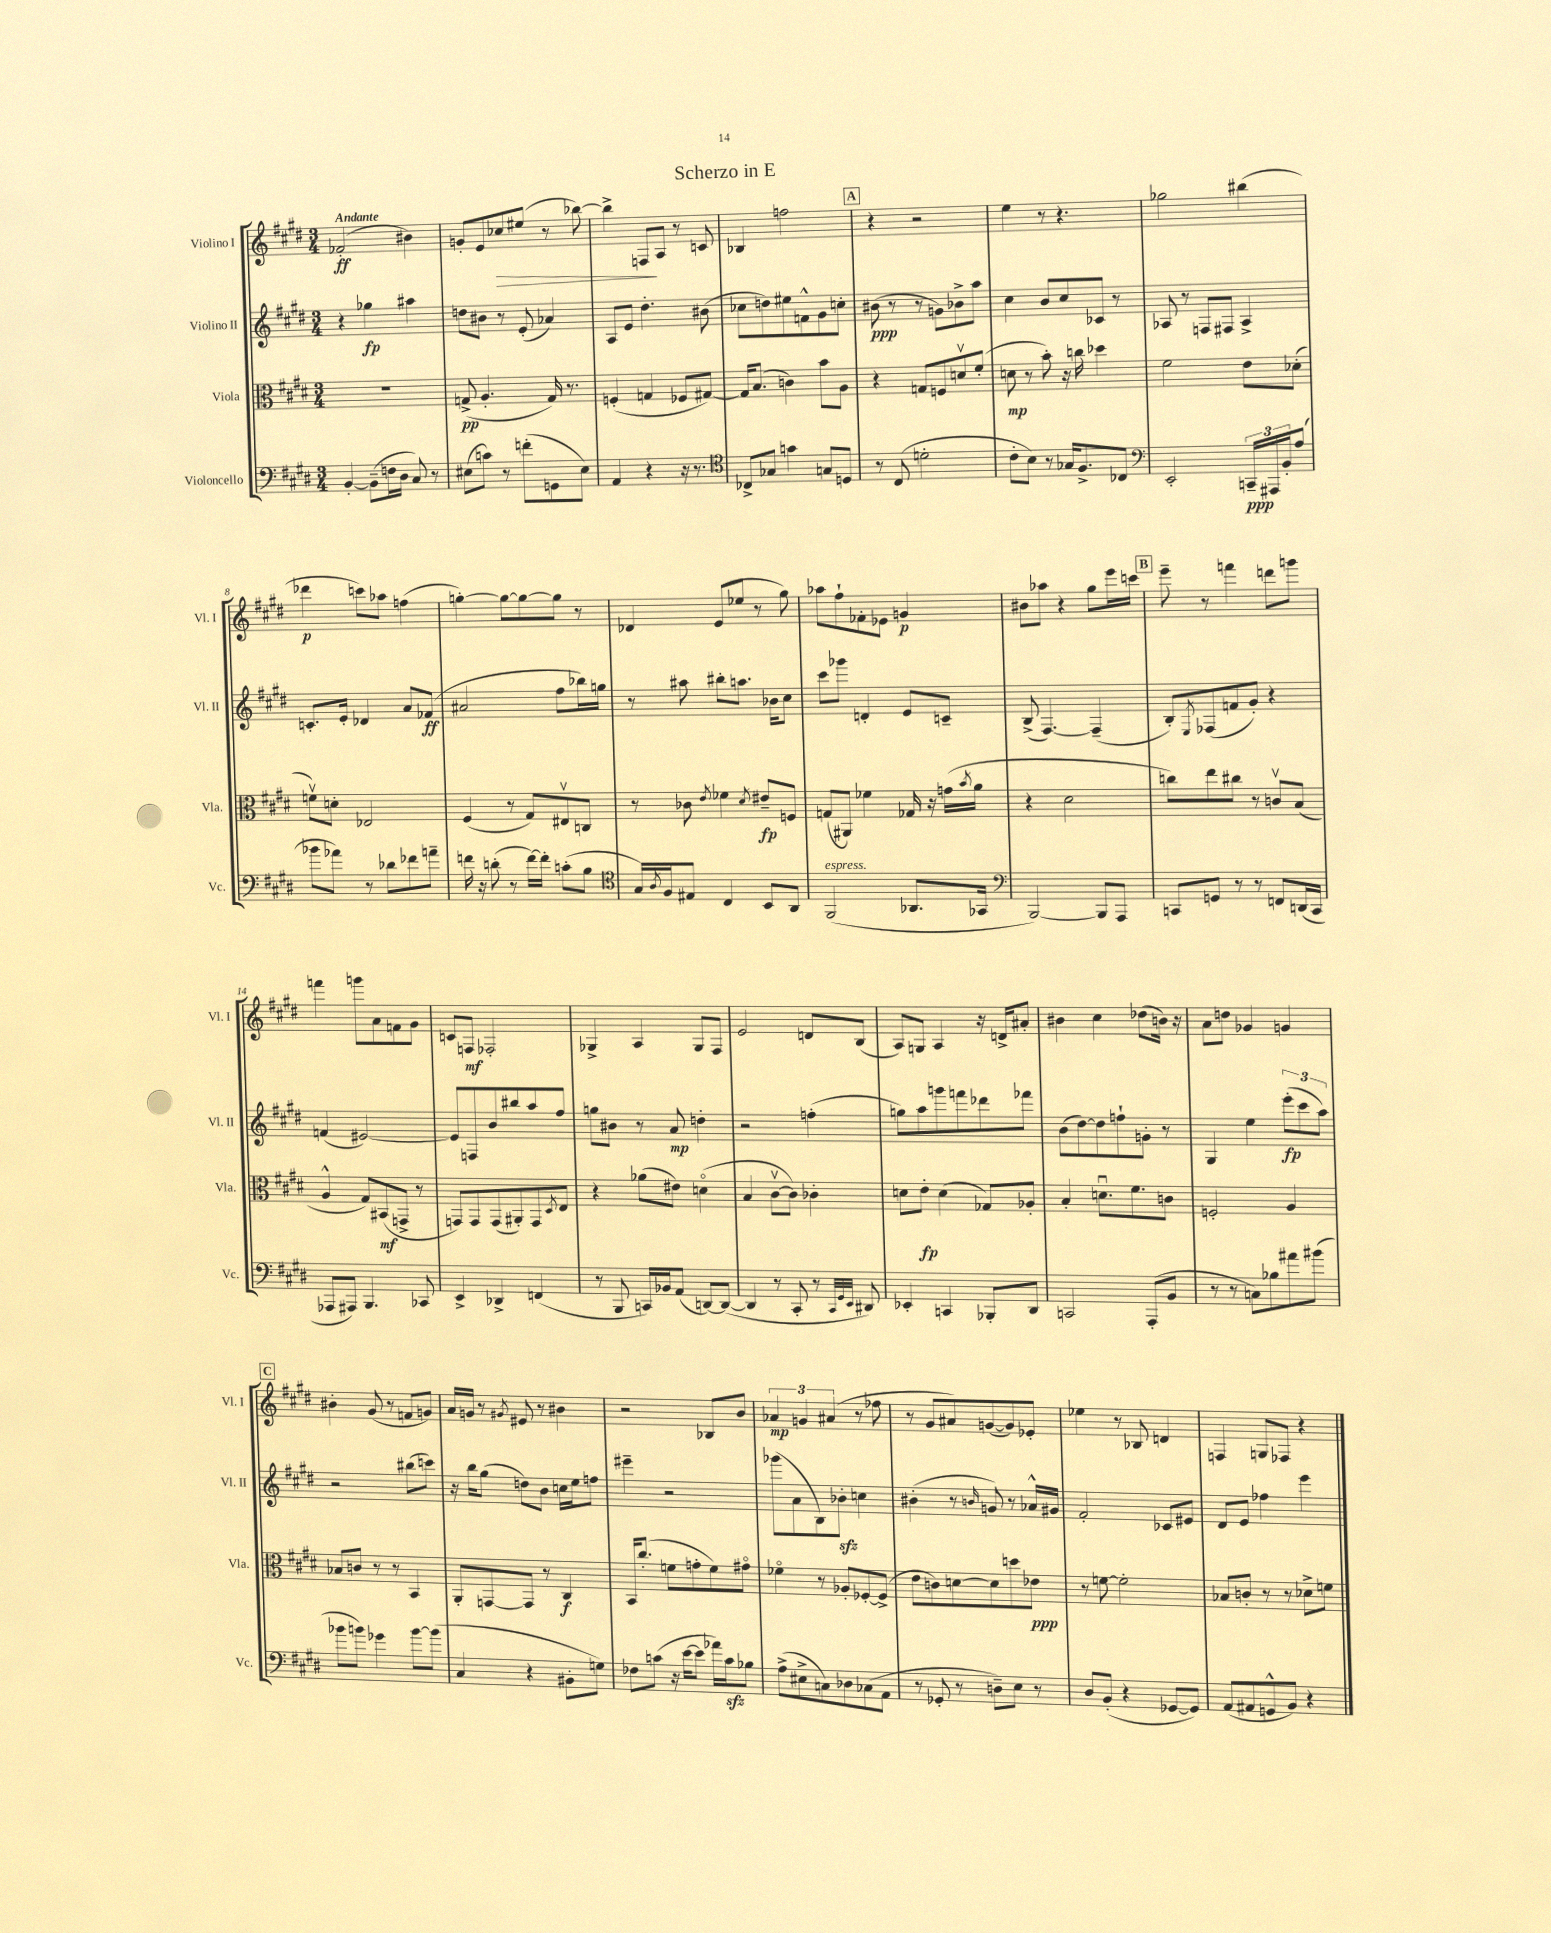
\header { title = "Scherzo in E" }
<<
\new StaffGroup <<
\new Staff = "s0" \with { instrumentName = "Violino I" shortInstrumentName = "Vl. I" } {
    \clef treble \key e \major \numericTimeSignature \time 3/4 \tempo "Andante"
    fes'2-.\ff( bis'4) |
    g'8-. e'8 ces''8\> eis''8( r8 bes''8~) |
    bes''4-> f8\! a8 r8 c'8 |
    bes4 f''2 |
    \mark \markup { \box "A" } r4 r2 |
    e''4 r8 r4. |
    ges''2 bis''4( |
    des'''4\p c'''8) aes''8 f''4( |
    g''4~-.) g''8~ g''8~ g''8 r8 |
    des'4 e'8( ees''8 r8 gis''8) |
    aes''8 fis''8-! fes'8-. ees'8 g'4\p |
    bis'8 aes''8 r4 gis''8 e'''16 c'''16 |
    \mark \markup { \box "B" } e'''8-- r8 f'''4 d'''8 g'''8 |
    f'''4 g'''8 a'8 f'8 gis'8 |
    c'8 f8\mf fes2-. |
    ges4-> a4 ges8 fis8 |
    e'2 d'8 b8( |
    a8) g8 a4 r16 d'16-> ais'8-. |
    bis'4 cis''4 des''8( b'16) r16 |
    a'8 d''8 ges'4 g'4 |
    \mark \markup { \box "C" } bis'4-. gis'8( r8 f'8 g'8) |
    a'16 g'16 r8 \acciaccatura { gis'8 } eis'8 r8 bis'4 |
    r2 bes8 b'8 |
    \tuplet 3/2 { aes'4\mp g'4 ais'4( } r8 fes''8 |
    r8 gis'8 ais'8) g'8~( g'8) ees'8-. |
    ees''4 r8 bes8 d'4 |
    f4 g8 fes8 r4 \bar "|." |
}
\new Staff = "s1" \with { instrumentName = "Violino II" shortInstrumentName = "Vl. II" } {
    \clef treble \key e \major \numericTimeSignature \time 3/4
    r4 ges''4\fp ais''4 |
    d''8 bis'8 r8 e'8-.( aes'4) |
    a8 e'8 dis''4.-. bis'8( |
    ces''8 d''8) eis''8 f'8-^ gis'8 c''8-. |
    \mark \markup { \box "A" } bis'8\ppp( r8 r8 g'8) bes'8-> a''8 |
    cis''4 b'8 cis''8 ces'8 r8 |
    aes8 r8 f8 fis8 aes4-> |
    c'8.-. e'16-. des'4 a'8 fes'8\ff( |
    ais'2 fis''8 bes''16) g''16 |
    r8 ais''8 bis''8-. a''8. bes'16 cis''8 |
    cis'''8 ges'''8 d'4-. e'8 c'8-- |
    b8->( fis4.~) fis4--( |
    \mark \markup { \box "B" } b8-.) \acciaccatura { e8 } fes8( f'8 gis'8-.) r4 |
    f'4( eis'2~) |
    eis'8 f8 b'8 bis''8 a''8 fis''8 |
    g''8 bis'8 r8 a'8\mp d''4-. |
    r2 f''4-.( |
    g''8) a''8 g'''8 f'''8 des'''8 fes'''8 |
    b'8( dis''8~) dis''8 f''8-! g'8-. r8 |
    gis4 e''4 \tuplet 3/2 { e'''8-.\fp( cis'''8 a''8) } |
    \mark \markup { \box "C" } r2 bis''8( c'''8) |
    r16 b''16 gis''8( d''8) b'8 c''16 e''16 f''8 |
    eis'''4-- r2 |
    ges'''8( a'8 b8) bes'8-.\sfz c''4 |
    bis'4-.( r8 \grace { b'16 } g'8) r8 aes'16-^ gis'16 |
    fis'2-. ces'8 eis'8 |
    dis'8 e'8 fes''4 e'''4 \bar "|." |
}
\new Staff = "s2" \with { instrumentName = "Viola" shortInstrumentName = "Vla." } {
    \clef alto \key e \major \numericTimeSignature \time 3/4
    R2. |
    g8->\pp( a4.-. g16) r8. |
    f4-.( g4 fes8 gis8~) |
    gis16 b8.( c'4) b'8 a8 |
    \mark \markup { \box "A" } r4 g8 f8 d'8\upbow fis'8-.( |
    d'8\mp r8 b'8-.) r16 c''16 des''4 |
    fis'2 e'8 des'8-.( |
    f'8\upbow) d'8-. ees2 |
    fis4( r8 gis8) eis8\upbow c8 |
    r8 ces'8 \acciaccatura { e'8 } fes'4 \acciaccatura { dis'8 } eis'8--\fp f8 |
    g8( ais,8) fes'4 ges16 r16 g'16( \acciaccatura { b'8 } a'16 |
    r4 dis'2 |
    \mark \markup { \box "B" } c''8) e''8 cis''8 r8 c'8\upbow b8( |
    a4-^ gis8) bis,8\mf( g,8-> r8 |
    g,8) g,8 g,8( ais,8-.) g,8 \acciaccatura { dis8 } e8 |
    r4 aes'8( eis'8) d'4\flageolet( |
    b4 cis'8~\upbow cis'8) ces'4-. |
    d'8 e'8-.\fp d'4( ges8) aes8-. |
    b4-. d'8.\downbow fis'8. c'8 |
    f2-. a4 |
    \mark \markup { \box "C" } bes8 c'8 r8 r8 b,4 |
    a,8-. g,8~ g,8 r8 cis4\f |
    b,16 cis''8.-.( f'8 g'8-. f'8) gis'8\flageolet |
    fes'4\flageolet r8 aes8-. fes8~-. fes8->( |
    e'8 c'8) d'8~ d'8 d''8 ees'8\ppp |
    r8 f'8~ f'2-. |
    bes8 c'8-. r8 r8 des'8-> f'8 \bar "|." |
}
\new Staff = "s3" \with { instrumentName = "Violoncello" shortInstrumentName = "Vc." } {
    \clef bass \key e \major \numericTimeSignature \time 3/4
    b,4~-. b,8--( f16 dis16 cis8) r8 |
    eis8( c'8) r8 f'8-.( g,8 eis8) |
    a,4 r4 r16 r8. |
    \clef tenor ces8-> ges8 g'4 g8 d8 |
    \mark \markup { \box "A" } r8 cis8( d'2-. |
    cis'8-. b8) r8 ges16 fis8.-> ces8 |
    \clef bass e,2-. \tuplet 3/2 { c,16--\ppp ais,,16 b,16-. } a8( |
    bes'8 aes'8) r8 des'8 fes'8 a'8-- |
    f'16 r16 d'8-.( r8 f'16~) f'16-. c'8-.( b8 |
    \clef tenor gis16) \acciaccatura { a8 } fis16 eis8 cis4 b,8 a,8 |
    fis,2^\markup { \italic "espress." }( aes,8. ges,16 |
    \clef bass b,,2~) b,,8 a,,8 |
    \mark \markup { \box "B" } c,8 g,8 r8 r8 f,8 d,16( c,16 |
    aes,,8 ais,,8) b,,4. ces,8 |
    e,4-> des,4-> f,4( |
    r8 b,,8 c,16) bes,16 a,8( d,8~) d,8~( |
    d,4 r8 cis,8-. r8 \grace { cis,32 gis,32 e,32 } dis,8) |
    ees,4-. c,4 bes,,8-. dis,8 |
    c,2 a,,8-.( b,8 |
    r8 r8 c8) bes8 ais'8 bis'8( |
    \mark \markup { \box "C" } bes'8 b'8) ges'4 b'8~ b'8( |
    cis4 r4 bis,8-. g8) |
    fes8 c'8( r16 e'16~ e'8 aes'16) c'16\sfz bes8 |
    a8->( eis8-> c8) des8 ces8( a,8 |
    r8 ges,8-. r8 d8--) e8 r8 |
    dis8 b,8-.( r4 ges,8~ ges,8) |
    a,8( ais,8 g,8-^ b,8) r4 \bar "|." |
}
>>
>>
